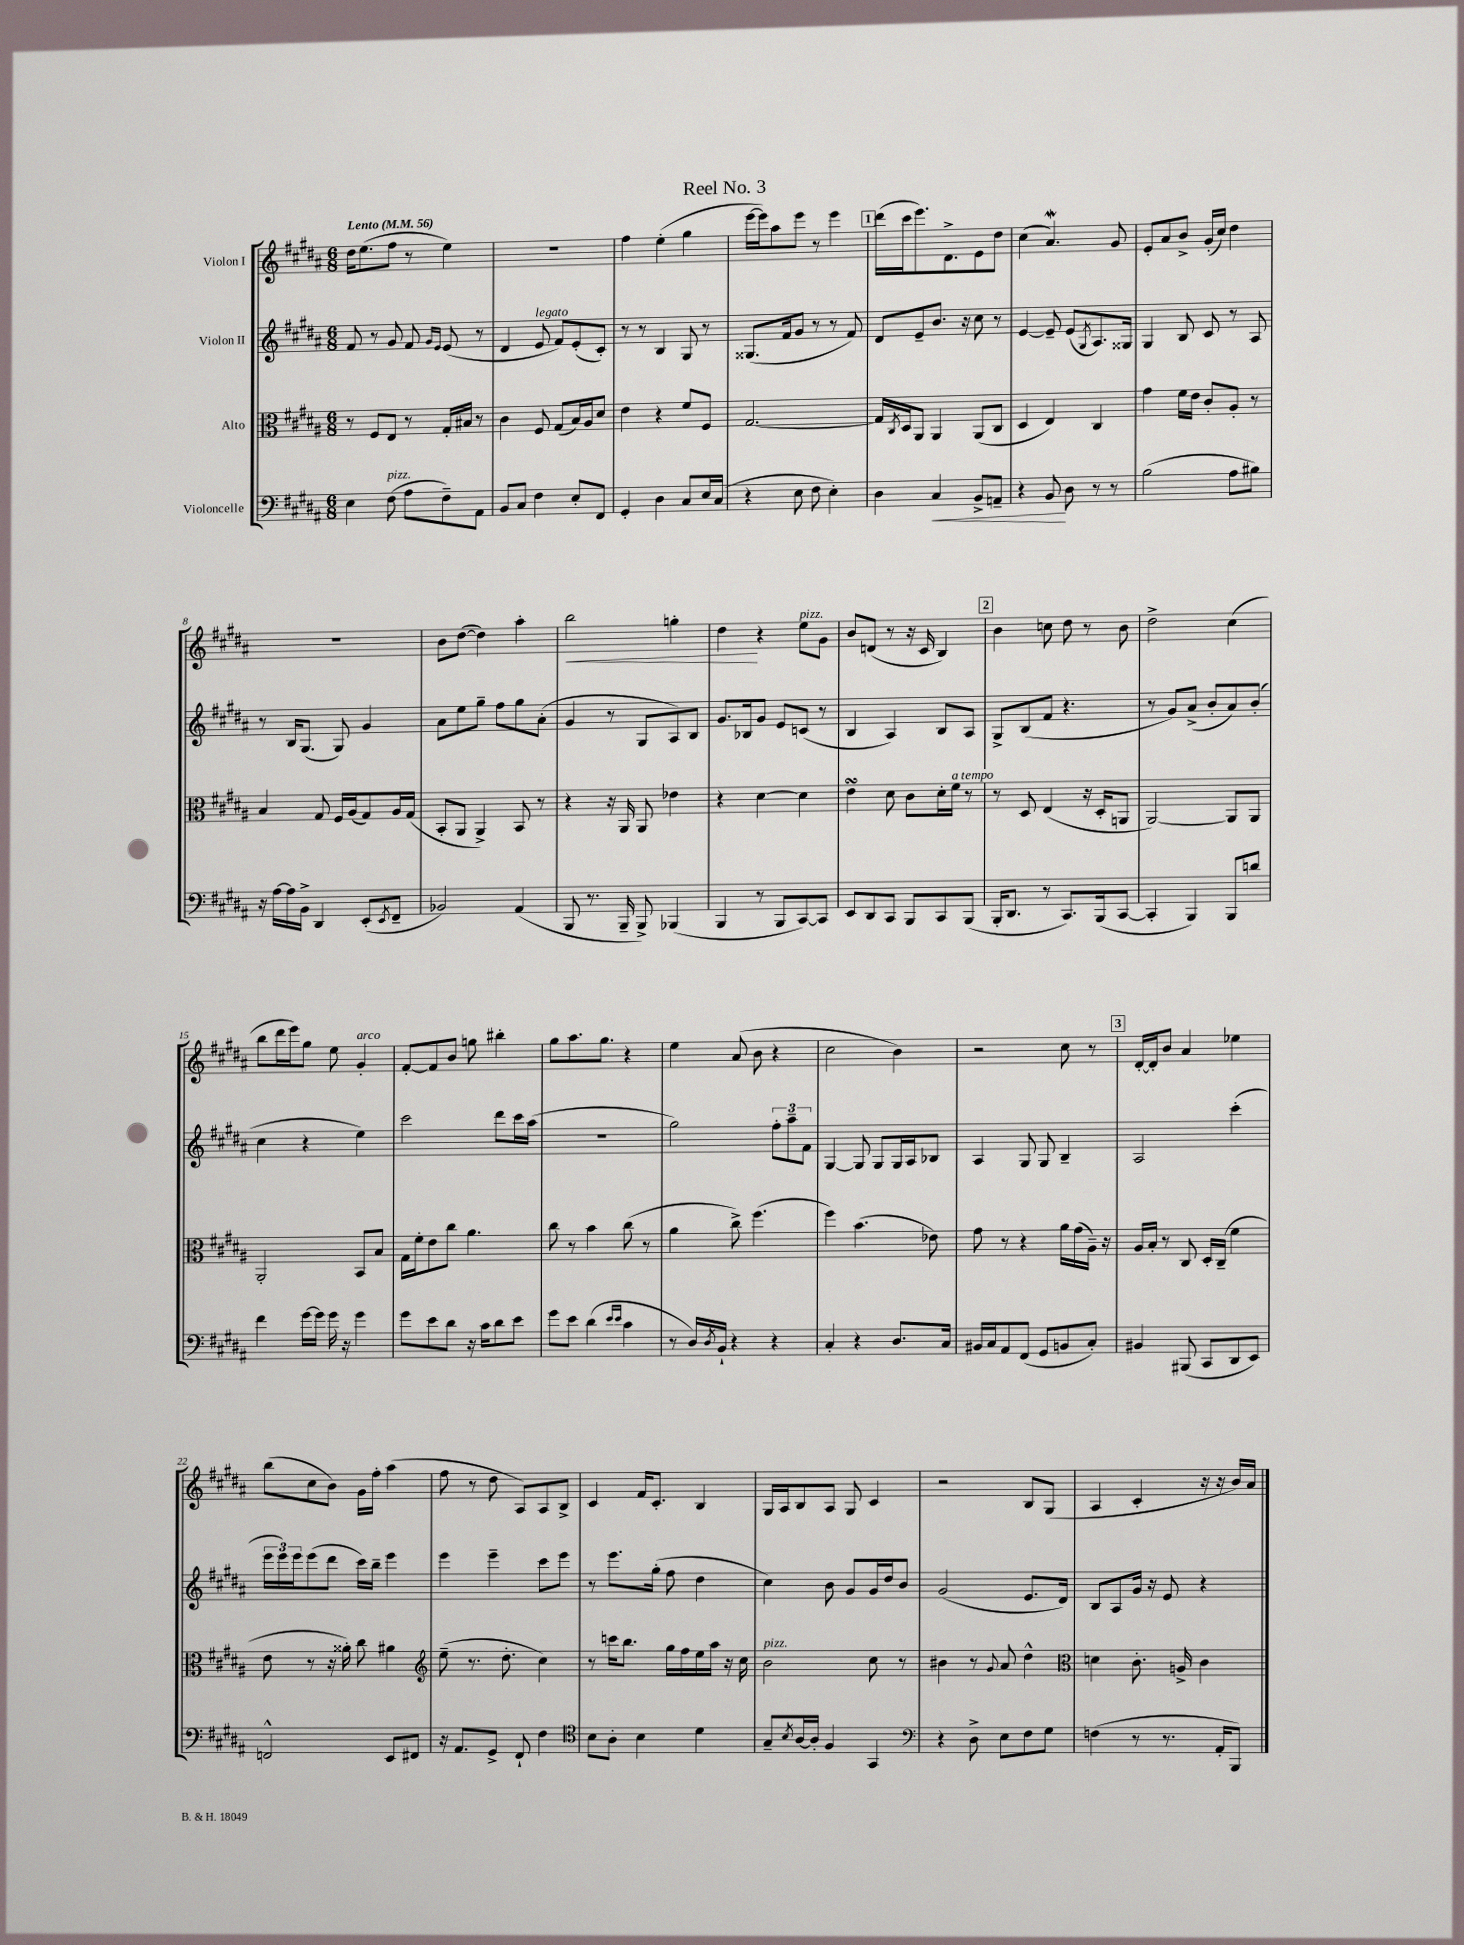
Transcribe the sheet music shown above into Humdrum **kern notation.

**kern	**kern	**kern	**kern
*staff4	*staff3	*staff2	*staff1
*clefF4	*clefC3	*clefG2	*clefG2
*k[f#c#g#d#a#]	*k[f#c#g#d#a#]	*k[f#c#g#d#a#]	*k[f#c#g#d#a#]
*M6/8	*M6/8	*M6/8	*M6/8
*MM56	*MM56	*MM56	*MM56
4E	8r	8f#	16dd#
.	.	.	(8.ee
.	8F#	8r	.
(8F#	8E	8g#	8ff#
8A#	8r	8f#	8r
.	.	16qqg#	.
.	.	16qqe	.
8F#~)	16G#'	(8e	4ee)
.	16B#	.	.
8AA#	8r	8r	.
=	=	=	=
8BB	4c#	4d#	2.r
8C#	.	.	.
4F#	8F#	8e	.
.	(8G#	8f#)	.
8E'	16B)	(8e'	.
.	16A#	.	.
8FF#	8d#	8c#')	.
=	=	=	=
4GG#'	4e	8r	4ff#
.	.	8r	.
4D#	4r	4B	(4ee'
8C#	8f#	8G#	4gg#
16E	8F#	8r	.
(16C#	.	.	.
=	=	=	=
4r	[2.G#	(8.G##	[16eee
.	.	.	16eee])
.	.	.	8aa#
.	.	16f#	.
8E	.	8g#	8eee
8F#	.	8r	8r
4E')	.	8r	4eee
.	.	8f#)	.
=	=	=	=
4D#	16G#]	8d#	(16ddd#
.	8qC#	.	.
.	16D#	.	16ccc#
.	8AA#	8e~	8.eee)
4C#	4AA#	8.b	.
.	.	.	8.d#^
.	.	16r	.
8BB^	(8AA#	8cc#	8e
8AA~	8C#	8r	8dd#
=	=	=	=
4r	4D#	[4e	(4cc#
8BB	4E)	8e~]	4.a#)
8D#	.	(8e	.
.	.	8qG#	.
8r	4C#	8.A#)	.
8r	.	.	8g#
.	.	16G##	.
=	=	=	=
(2B	4g#	4G#	8e'
.	.	.	8a#
.	16f#	8B	8b^
.	16e	.	.
.	8c#'	8c#	(16g#'
.	.	.	16cc#)
8A#	8A#'	8r	4dd#
8B#)	8r	8A#	.
=	=	=	=
16r	4B	8r	2.r
[16A#	.	.	.
16A#]	.	16B	.
16BB^	.	(8.G#	.
4DD#	8G#	.	.
.	16F#	8G#)	.
.	(16A#	.	.
(8EE'	8G#)	4g#	.
8qEE	.	.	.
8FF#~	16A#	.	.
.	(16G#	.	.
=	=	=	=
2BB-)	8BB'	8a#	8b
.	8AA#	8ee	([8dd#
.	4AA#^)	8gg#~	4dd#])
.	.	8ff#	.
(4AA#	8BB	8gg#	4aa#'
.	8r	(8a#'	.
=	=	=	=
8BBB	4r	4g#	2bb
8.r	.	.	.
.	16r	8r	.
16BBB~	16AA#	.	.
8BBB^)	8AA#	8G#	.
(4BBB-	4e-	8A#)	4gg'
.	.	8B	.
=	=	=	=
4BBB	4r	8.g#	4dd#
.	.	16B-	.
8r	[4d#	8g#	4r
8BBB	.	8e	.
[8CC#)	4d#]	(8c	8ee
8CC#]	.	8r	8g#
=	=	=	=
8EE	4e	4B	8b
8DD#	.	.	(8d
8CC#	8d#	4A#)	8r
8BBB	8c#	.	16r
.	.	.	16c#
8CC#	16d#'	8B	4B)
.	16f#	.	.
(8BBB	8r	8A#	.
=	=	=	=
16BBB'	8r	8G#^	4b
8.DD#	.	.	.
.	8D#	(8B	.
8r	(4E	8f#	8cc
8.CC#)	.	4.r	8dd#
.	16r	.	8r
(16BBB	16D#'	.	.
[8CC#	8AA	.	8b
=	=	=	=
4CC#']	[2AA#)	8r	2dd#^
.	.	8g#)	.
4BBB)	.	(8a#^	.
.	.	8b'	.
8BBB	8AA#]	8a#)	(4cc#
8d	8AA#	(8b'	.
=	=	=	=
4f#	2AA#'	4cc#	8bb
.	.	.	16ddd#
.	.	.	16eee)
[16g#	.	4r	8gg#
16g#]	.	.	.
16g#	.	.	8ee
16r	.	.	.
4g#	8BB	4ee)	4g#'
.	8B	.	.
=	=	=	=
8g#	16G#	2ccc#	[8f#'
.	16f#'	.	.
8e	8e	.	8f#]
8d#	8cc#	.	8b
16r	4.a#	.	8gg
16c#	.	.	.
8d#	.	8ddd#	4bb#'
8e	.	16ccc#	.
.	.	(16aa#	.
=	=	=	=
8g#	8cc#	2.r	8gg#
8e	8r	.	8.aa#
(4d#	4b	.	.
.	.	.	8.gg#
16qqe	.	.	.
16qqe	.	.	.
4c#	(8cc#	.	4r
.	8r	.	.
=	=	=	=
8r	4a#	2gg#)	4ee
16D#)	.	.	.
8qD#	.	.	.
16BB`	.	.	.
4r	8cc#^)	.	(8a#
.	(4.ff#	.	8b
4r	.	12ff#'	4r
.	.	12aa#~	.
.	.	12f#	.
=	=	=	=
4C#'	4ff#)	[4G#	2cc#
4r	(4.b	8G#]	.
.	.	8G#	.
8.D#	.	16G#	4b)
.	.	16A#	.
.	8e-)	8B-	.
16C#	.	.	.
=	=	=	=
16BB#	8g#	4A#	2r
16C#	.	.	.
8AA#	8r	.	.
(8FF#	4r	8G#	.
8GG#	.	8G#	.
8BB	16a#	4B~	8cc#
.	(16g#	.	.
8C#')	16A#~)	.	8r
.	16r	.	.
=	=	=	=
4BB#	16A#	2A#	[16d#'
.	16B'	.	16d#']
.	8r	.	8b
(8BBB#	8C#	.	4a#
8CC#	16D#'	.	.
.	(16C#~	.	.
8DD#	4f#	(4ccc#'	4ee-
8EE)	.	.	.
=	=	=	=
2FF^^	8e	24eee	(8bb
.	.	24eee)	.
.	.	24eee	.
.	8r	(8eee	8cc#
.	16r	8ddd#	8b)
.	16a##')	.	.
.	8cc#	16ccc#)	16g#
.	.	16bb~	16ff#'
8EE	4a#	4eee	(4aa#
8FF#	.	.	.
=	=	=	=
*	*clefG2	*	*
16r	(8ee~	4eee	8ff#
8.AA#	.	.	.
.	8.r	.	8r
8GG#^	.	4eee~	8dd#
.	8.dd#'	.	.
8FF#`	.	.	8A#)
4F#	4cc#)	8ccc#	8A#
.	.	8eee	8B^
=	=	=	=
*clefC4	*	*	*
8B	8r	8r	4c#
8A#'	16ccc	8.eee	.
.	8.bb	.	.
4B	.	.	16f#
.	.	(16gg#'	8.c#'
.	16gg#	8ff#	.
.	16ff#	.	.
4d#	16ee	4dd#	4B
.	16aa#	.	.
.	16r	.	.
.	16cc#	.	.
=	=	=	=
8G#~	2b	4cc#)	16G#
.	.	.	16A#
8qB	.	.	.
[16A#	.	.	8B
16A#']	.	.	.
4F#	.	8b	8A#
.	.	8g#	8G#
4GG#	8cc#	16g#	4c#
.	.	16dd#	.
.	8r	8b	.
=	=	=	=
*clefF4	*	*	*
4r	4b#	(2g#	2r
8D#^	8r	.	.
.	8qqg#	.	.
8E	8a#	.	.
8F#	4dd#^^	8.e	8B
8G#	.	.	(8G#
.	.	16d#)	.
=	=	=	=
*	*clefC3	*	*
(4F	4d	8B	4A#
.	.	8A#	.
8r	8.c#'	16g#	4c#'
.	.	16r	.
8.r	.	8e	.
.	16A^	.	.
.	4c#	4r	16r
16AA#'	.	.	16r
8BBB)	.	.	16b)
.	.	.	16a#
==	==	==	==
*-	*-	*-	*-
